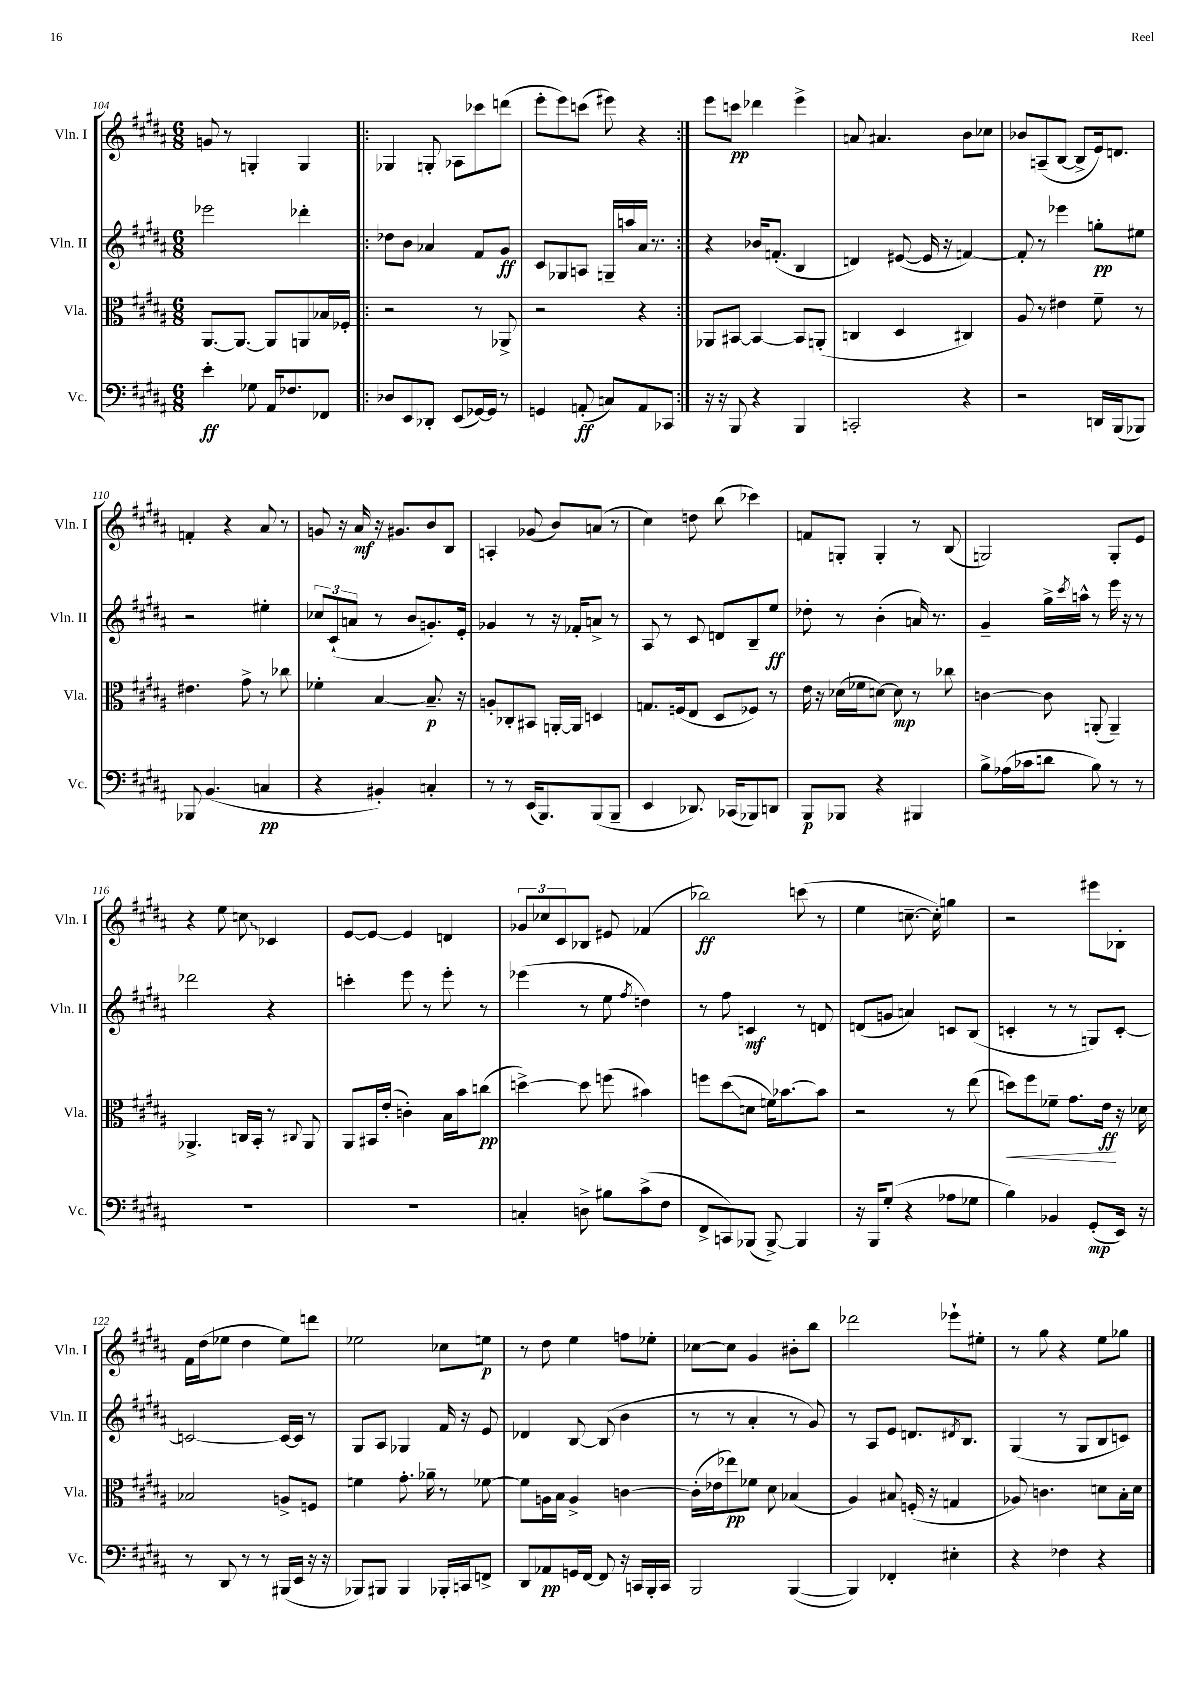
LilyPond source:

<<
\new StaffGroup <<
\new Staff = "s0" \with { instrumentName = "Vln. I" shortInstrumentName = "Vln. I" } {
    \clef treble \key b \major \numericTimeSignature \time 6/8
    g'8 r8 g4-. g4 |
    \repeat volta 2 { ges4 g8-. aes8 ces'''8 d'''8( |
    e'''8-. e'''8) c'''8( eis'''8) r4 | }
    e'''8 c'''8\pp des'''4 e'''4-> |
    a'8 ais'4. b'8 ces''8 |
    bes'8 a8--( b8~ b8-> e'16) d'8. |
    f'4-. r4 ais'8 r8 |
    g'8 r16 ais'16\mf r16 gis'8. b'8 b8 |
    a4-. ges'8( b'8) a'8( r8 |
    cis''4) d''8 b''8( ces'''4) |
    f'8 g8-. g4-. r8 b8( |
    g2) g8-. e'8 |
    r4 e''8 \once \override Glissando.style = #'zigzag c''8\glissando ces'4 |
    e'8~ e'8~ e'4 d'4 |
    \tuplet 3/2 { ges'8 ces''8 cis'8 } bes8 eis'8 fes'4( |
    bes''2\ff) c'''8( r8 |
    e''4 c''8.~-- c''16-.) g''4 |
    r2 eis'''8 bes8-. |
    fis'16 dis''16( ees''8 dis''4 ees''8) d'''8 |
    ees''2 ces''8 e''8\p |
    r8 dis''8 e''4 f''8 ees''8-. |
    ces''8~ ces''8 gis'4 bis'8-. b''8 |
    des'''2 ees'''8-! eis''8-. |
    r8 gis''8 r4 e''8 ges''8 \bar "|." |
}
\new Staff = "s1" \with { instrumentName = "Vln. II" shortInstrumentName = "Vln. II" } {
    \clef treble \key b \major \numericTimeSignature \time 6/8
    ees'''2 des'''4-. |
    \repeat volta 2 { des''8 b'8 aes'4 fis'8 gis'8\ff |
    cis'8 ges8 a8 g16-- a''16 ais'16 r8. | }
    r4 bes'16 f'8.-.( b4 |
    d'4) eis'8~( eis'16 r16 f'4~) |
    f'8-. r8 ees'''4 g''8-.\pp eis''8 |
    r2 eis''4-. |
    \tuplet 3/2 { ces''8 cis'8-!( a'8 } r8 b'8 g'8.-.) e'16-. |
    ges'4 r8 r16 fes'16-. a'8-> r8 |
    ais8 r8 cis'8 d'8 b8-- e''8\ff |
    des''8-. r8 b'4-.( a'16) r8. |
    gis'4-- gis''16-> \acciaccatura { cis'''8 } a''16-^ r8 e'''16 r16 r8 |
    des'''2 r4 |
    c'''4-. e'''8 r8 e'''8-. r8 |
    ees'''4( r8 e''8 \acciaccatura { fis''8 } d''4) |
    r8 fis''8 c'4\mf r8 d'8 |
    d'8( g'8 a'4) c'8 b8( |
    c'4-. r8 r8 g8) c'8~-. |
    c'2~ c'16~ c'16 r8 |
    gis8 ais8 ges4 fis'16 r16 e'8 |
    des'4 b8~ b8( b'4 |
    r8 r8 ais'4-. r8 gis'8) |
    r8 ais8 e'8 d'8. \acciaccatura { dis'8 } b8. |
    gis4( r8 gis8 b8 c'8) \bar "|." |
}
\new Staff = "s2" \with { instrumentName = "Vla." shortInstrumentName = "Vla." } {
    \clef alto \key b \major \numericTimeSignature \time 6/8
    ais,8.~ ais,8.~ ais,8 a,8 bes16 fes16-. |
    \repeat volta 2 { r2 r8 aes,8-> |
    r2 r4 | }
    aes,8 bis,8~ bis,4~ bis,8 a,8-.( |
    c4 dis4 cis4) |
    ais8 r8 eis'4 fis'8-- r8 |
    eis'4. gis'8-> r8 ces''8 |
    fes'4-. b4~ b8.--\p r16 |
    a8-. ces8-. bis,8 a,16~-. a,16 d4 |
    g8. f16( e8 dis8 fes8) r8 |
    e'16 r16 des'16( fes'16 d'8~) d'8\mp r8 ces''8 |
    c'4~ c'8 a,8-.( a,4--) |
    aes,4.-> c16 b,16-. r8 \appoggiatura { cis8 } aes,8 |
    ais,8 bis,16 e'16-.( c'4-.) b16 b'16 c''8\pp( |
    d''4~->) d''8 f''8( bis'4) |
    f''8 dis''8\glissando( d'8 f'16) bes'8.~ bes'8 |
    r2 r8 e''8( |
    d''8\<) fis''8 fes'8-- gis'8. e'16\ff\! r16 des'16 |
    bes2 a8-> f8 |
    f'4 gis'8.-. aes'16-- r8 fes'8~ |
    fes'8 a16 b16 a4-> c'4~ |
    c'16-.( ees'16 ees''8\pp) fes'8 dis'8 bes4( |
    ais4) bis8 f16-.( r16 g4 |
    aes8) c'4. d'8 b16-. d'16 \bar "|." |
}
\new Staff = "s3" \with { instrumentName = "Vc." shortInstrumentName = "Vc." } {
    \clef bass \key b \major \numericTimeSignature \time 6/8
    e'4-.\ff ges8 ais,16 fes8. fes,8 |
    \repeat volta 2 { des8 e,8 des,8-. e,8( ges,16~) ges,16 r8 |
    g,4 a,8-.\ff( c8) a,8 ces,8 | }
    r16 r16 b,,8 r4 b,,4 |
    c,2-. r4 |
    r2 d,16 b,,16( bes,,8) |
    bes,,8 b,4.( c4\pp |
    r4 bis,4-.) c4-. |
    r8 r8 e,16( b,,8.) b,,8( b,,8-- |
    e,4 des,8.) ces,16( bes,,8) d,8 |
    b,,8\p bes,,8 r4 bis,,4 |
    b8-> aes16( ces'16 d'8 b8) r8 r8 |
    R2. |
    R2. |
    c4-. d8-> bis8 cis'8->( fis8 |
    fis,8-> c,8) bes,,8( bes,,8~->) bes,,4 |
    r16 b,,16 gis8-.( r4 aes8 ges8 |
    b4) bes,4 gis,8-.\mp( e,16) r16 |
    r8 dis,8 r8 r8 bis,,16( e,16 r16 r16 |
    bes,,8) bis,,8 bis,,4 bes,,16-. c,16 f,8-> |
    dis,8 aes,8\pp g,16 fis,16~ fis,8 r16 c,16 b,,16-. c,16 |
    b,,2 b,,4~( |
    b,,4) fes,4-. eis4-. |
    r4 fes4 r4 \bar "|." |
}
>>
>>
\layout { \context { \Score currentBarNumber = #104 } }
